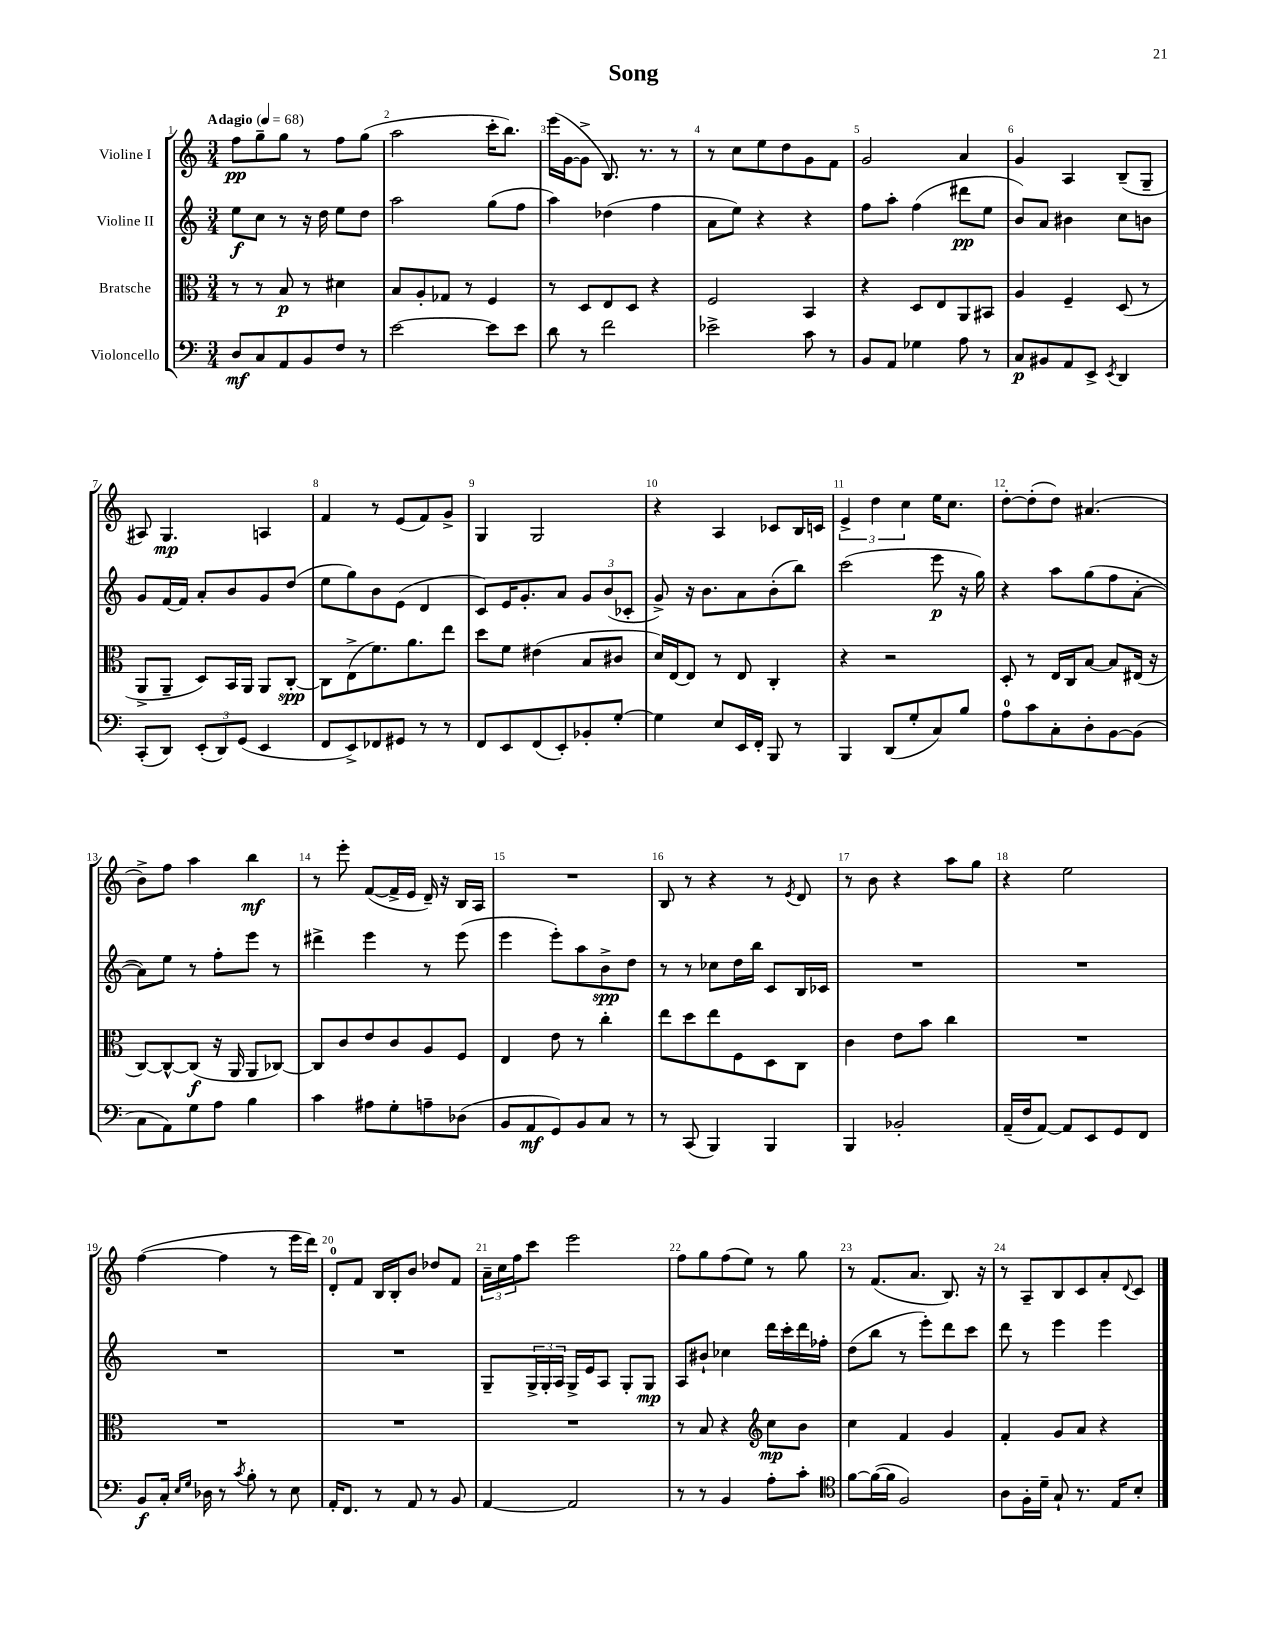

**kern	**kern	**kern	**kern
*staff4	*staff3	*staff2	*staff1
*clefF4	*clefC3	*clefG2	*clefG2
*k[]	*k[]	*k[]	*k[]
*M3/4	*M3/4	*M3/4	*M3/4
*MM68	*MM68	*MM68	*MM68
8D	8r	8ee	8ff
8C	8r	8cc	8gg~
8AA	8B	8r	8gg
8BB	8r	16r	8r
.	.	16dd	.
8F	4d#	8ee	8ff
8r	.	8dd	(8gg
=	=	=	=
[2e	8B	2aa	2aa
.	8A'	.	.
.	8G-	.	.
.	8r	.	.
8e]	4F	(8gg	16ccc'
.	.	.	8.bb)
8e	.	8ff	.
=	=	=	=
8d	8r	4aa)	(16eee
.	.	.	[16g
8r	8D	.	8g^]
2f	8E	(4dd-	8.B)
.	8D	.	.
.	.	.	8.r
.	4r	4ff	.
.	.	.	8r
=	=	=	=
2e-^	2F	8a	8r
.	.	8ee)	8cc
.	.	4r	8ee
.	.	.	8dd
8c	4BB	4r	8g
8r	.	.	8f
=	=	=	=
8BB	4r	8ff	2g
8AA	.	8aa'	.
4G-	8D	(4ff	.
.	8E	.	.
8A	8AA	8ddd#	4a
8r	8BB#	8ee	.
=	=	=	=
8C	4A	8b)	4g
8BB#	.	8a	.
8AA	4F~	4b#	4A
8EE^	.	.	.
8qEE	.	.	.
4DD	(8D	8cc	(8B~
.	8r	8b	8G~
=	=	=	=
(8CC'	8AA^	8g	8A#)
8DD)	8AA~	[16f	4.G
.	.	16f]	.
(12EE'	8D)	8a'	.
12DD)	.	.	.
.	16BB	8b	.
(12GG	.	.	.
.	16AA	.	.
4EE	8AA	8g	4A
.	[8C'	(8dd	.
=	=	=	=
8FF	8C]	8ee	4f
8EE^)	(8E^	8gg)	.
8FF-	8.f)	8b	8r
8GG#	.	(8e	(8e
.	8.a	.	.
8r	.	4d	8f)
8r	8ee	.	8g^
=	=	=	=
8FF	8dd	8c)	4G
8EE	8f	16e	.
.	.	8.g'	.
(8FF	(4e#	.	2G
8EE')	.	8a	.
8BB-'	8B	12g	.
.	.	(12b	.
[8G'	8c#	.	.
.	.	12c-'	.
=	=	=	=
4G]	16d)	8g^)	4r
.	[16E	.	.
.	8E]	16r	.
.	.	8.b	.
8E	8r	.	4A
16EE	8E	8a	.
16FF'	.	.	.
8BBB	4C'	(8b'	8c-
8r	.	8bb)	16B
.	.	.	16c
=	=	=	=
4BBB	4r	(2ccc	6e^
.	.	.	6dd
(8DD	2r	.	.
.	.	.	6cc
8G'	.	.	.
8C)	.	8eee	16ee
.	.	.	8.cc
8B	.	16r	.
.	.	16gg)	.
=	=	=	=
8A	8D'	4r	[8dd'
8c	8r	.	(8dd']
8C'	16E	8aa	8dd)
.	16C	.	.
8D'	[8B	(8gg	(4.a#
[8BB	8B]	8ff	.
(8BB]	(16E#	[8a'	.
.	16r	.	.
=	=	=	=
8C	[8C)	8a])	8b^)
8AA)	8C^^_	8ee	8ff
8G	(8C]	8r	4aa
8A	16r	8ff'	.
.	16AA	.	.
4B	8AA	8eee	4bb
.	[8C-)	8r	.
=	=	=	=
4c	8C-]	4ddd#^	8r
.	8c	.	8eee'
8A#	8e	4eee	([8f
8G'	8c	.	16f^]
.	.	.	16e
8A~	8A	8r	16d~)
.	.	.	16r
(8D-	8F	(8eee	16B
.	.	.	16A
=	=	=	=
8BB	4E	4eee	2.r
8AA	.	.	.
8GG)	8e	8eee')	.
8BB	8r	8aa	.
8C	4cc'	8b^	.
8r	.	8dd	.
=	=	=	=
8r	8ee	8r	8B
(8CC	8dd	8r	8r
4BBB)	8ee	8cc-	4r
.	8F	16dd	.
.	.	16bb	.
4BBB	8D	8c	8r
.	.	.	8qe
.	8C	16B	8d
.	.	16c-	.
=	=	=	=
4BBB	4c	2.r	8r
.	.	.	8b
2BB-'	8e	.	4r
.	8b	.	.
.	4cc	.	8aa
.	.	.	8gg
=	=	=	=
(16AA~	2.r	2.r	4r
16F	.	.	.
[8AA)	.	.	.
8AA]	.	.	2ee
8EE	.	.	.
8GG	.	.	.
8FF	.	.	.
=	=	=	=
8BB	2.r	2.r	([4ff
16C'	.	.	.
16qqE	.	.	.
16qqG	.	.	.
16D-	.	.	.
8r	.	.	4ff]
8qc	.	.	.
8B'	.	.	.
8r	.	.	8r
8E	.	.	16eee
.	.	.	16ddd)
=	=	=	=
16AA'	2.r	2.r	8d'
8.FF	.	.	.
.	.	.	8f
8r	.	.	16B
.	.	.	16B'
8AA	.	.	8b
8r	.	.	8dd-
8BB	.	.	8f
=	=	=	=
[4AA	2.r	8G~	24a~
.	.	.	24cc
.	.	.	24ff
.	.	24G^	8ccc
.	.	24G'	.
.	.	24A	.
2AA]	.	16G^	2eee
.	.	16e	.
.	.	8A	.
.	.	8G'	.
.	.	8G	.
=	=	=	=
8r	8r	8A	8ff
8r	8B	8b#`	8gg
4BB	4r	4cc-	(8ff
.	.	.	8ee)
*	*clefG2	*	*
8A'	8cc	16ddd	8r
.	.	16ccc'	.
8c'	8b	16ddd	8gg
.	.	16ff-'	.
=	=	=	=
*clefC4	*	*	*
[8f	4cc	(8dd	8r
(16f_	.	8bb	(8.f
16f]	.	.	.
2F)	4f	8r	.
.	.	.	8.a
.	.	8eee')	.
.	4g	8ddd	8.B)
.	.	8ccc	.
.	.	.	16r
=	=	=	=
8A	4f'	8ddd	8r
16F'	.	8r	8A~
16d~	.	.	.
8G`	8g	4eee	8B
8.r	8a	.	8c
.	4r	4eee	8a'
16E	.	.	.
.	.	.	8qqd
8B'	.	.	8c
==	==	==	==
*-	*-	*-	*-
